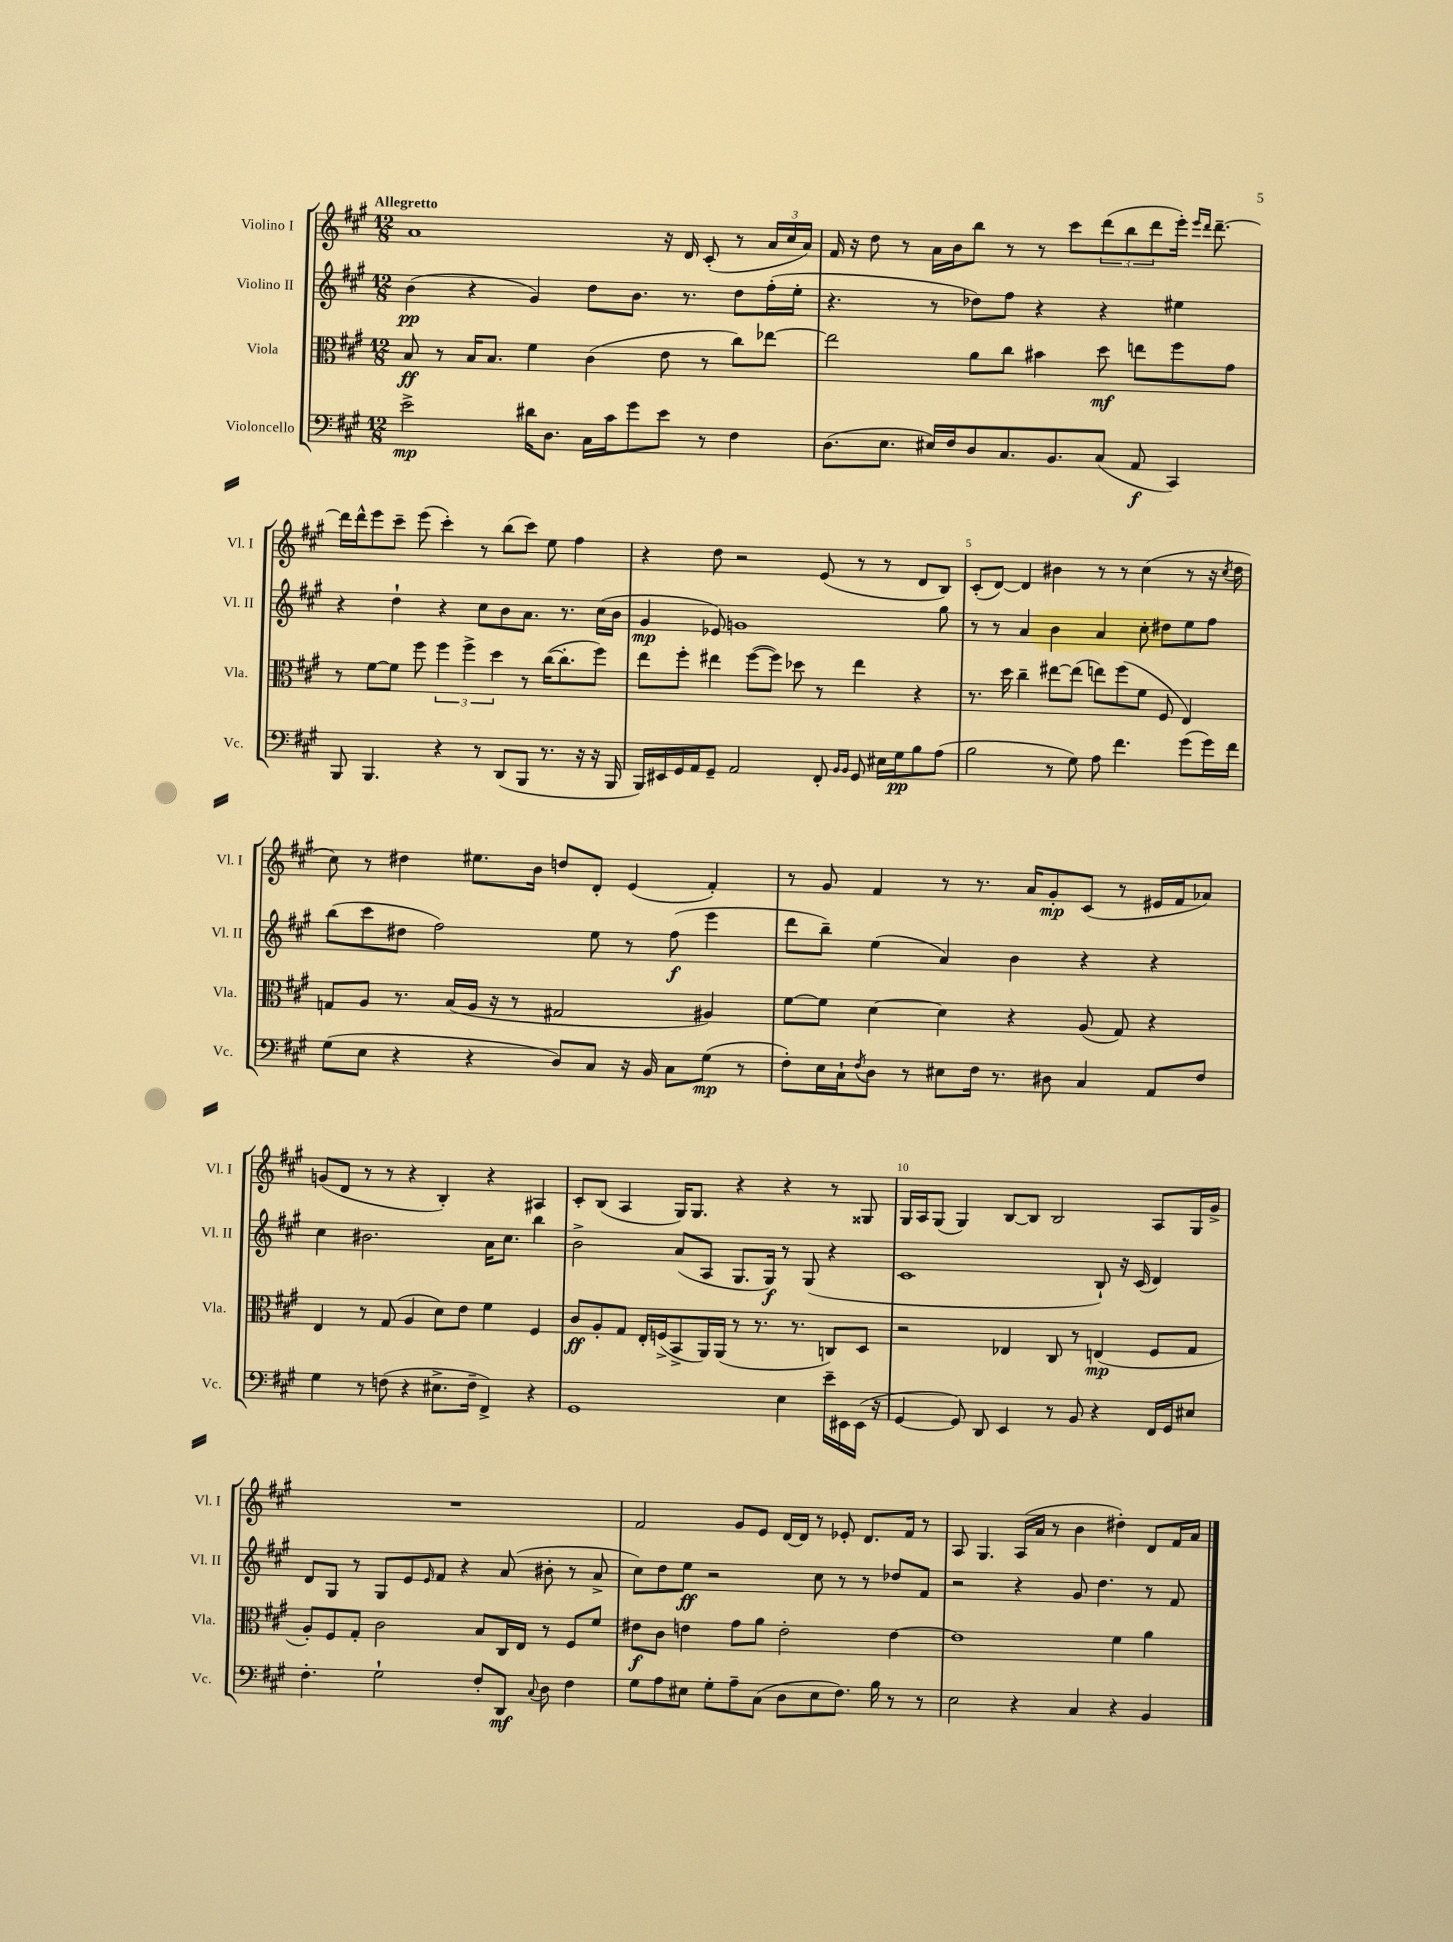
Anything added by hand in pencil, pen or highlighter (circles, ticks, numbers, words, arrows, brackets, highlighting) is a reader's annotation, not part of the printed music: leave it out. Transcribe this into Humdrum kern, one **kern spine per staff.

**kern	**kern	**kern	**kern
*staff4	*staff3	*staff2	*staff1
*clefF4	*clefC3	*clefG2	*clefG2
*k[f#c#g#]	*k[f#c#g#]	*k[f#c#g#]	*k[f#c#g#]
*M12/8	*M12/8	*M12/8	*M12/8
2e^	8B	(4b	1a
.	8r	.	.
.	16B	4r	.
.	8.B	.	.
16d#	4f#	4g#)	.
8.D	.	.	.
16C#	(4c#	8dd	.
16c#	.	.	.
8g#	.	8.b	.
8e	8e	.	16r
.	.	8.r	16d
8r	8r	.	(8c#'
4F#	8cc#)	8dd	8r
.	[8ee-	(16ff#'	24a
.	.	.	24cc#
.	.	16ee'	.
.	.	.	24a)
=	=	=	=
(8.D	2ee-]	4.r	16f#
.	.	.	16r
.	.	.	8dd
8.E	.	.	.
.	.	.	8r
16E#)	.	8r	16a
16F#	.	.	16b
8D	8a	8dd-)	8bb
8.C#	8cc#	8ff#	8r
.	4b#	4r	8r
8.BB	.	.	.
.	.	.	8ccc#
(8C#	8dd	4r	(12ddd
.	.	.	12bb
8AA	8ee	.	.
.	.	.	12ddd
4CC#)	8ff#	4ee#	16eee')
.	.	.	16qqeee
.	.	.	16qqddd
.	.	.	[8.ddd~
.	8g#	.	.
=	=	=	=
8BBB	8r	4r	16ddd]
.	.	.	16ddd^^
4.BBB	[8f#	.	8eee
.	8f#]	4dd`	8ccc#~
.	8ff#	.	(8eee
4r	6ff#	4r	4ccc#')
.	6ff#^	.	.
8r	.	8cc#	8r
.	6dd	.	.
(8DD	.	8b	(8bb
8BBB	8r	8.a	8ccc#)
8.r	([16cc#	.	8ee
.	8.cc#']	8.r	.
.	.	.	4ff#
16r	.	.	.
16r	8ff#)	(16cc#	.
16BBB	.	16b	.
=	=	=	=
16BBB)	8ee	4g#	4r
16EE#	.	.	.
16GG#	8ff#'	.	.
16AA	.	.	.
8GG#~	4ee#	8e-)	8dd
2AA	.	1g	2r
.	([8ff#	.	.
.	8ff#])	.	.
.	8dd-	.	.
8FF#'	8r	.	(8e
16qqBB	.	.	.
16qqBB	.	.	.
8GG#	4ee#	.	8r
16E#	.	.	8r
16G#	.	.	.
8B	4r	.	8d
(8A	.	8gg#	8B)
=	=	=	=
2B	8.r	8r	(8c#'
.	.	8r	[8d)
.	16dd	.	.
.	4cc#~	4a	4d]
8r	[8ee#	4b	4b#
8G#)	(8ee#]	.	.
8A	8ee)	4a	8r
4.f#	(8ff#	.	8r
.	8f#	8cc#'	(4cc#
.	8F#	8dd#	.
(8g#	4E)	8ee	8r
16g#)	.	8ff#	16r
.	.	.	8qcc#
16f#	.	.	16dd
=	=	=	=
(8G#	8G	(8bb	8cc#)
8E	8A	8ccc#	8r
4r	8.r	8dd#	4dd#
.	.	2ff#)	.
.	(16B	.	.
4r	16A	.	8.ee#
.	16r	.	.
.	8r	.	.
.	.	.	16b
8D)	2G#	.	8dd
8C#	.	8ee	8d'
16r	.	8r	(4e
16BB	.	.	.
8C#	.	(8ff#	.
(8G#	4A#)	4eee	4f#')
8r	.	.	.
=	=	=	=
8F#')	[8f#	8ddd	8r
16E	8f#]	8bb~)	8g#
16C#`	.	.	.
8qF#	.	.	.
8D	[4d	(4ee	4f#
8r	.	.	.
8E#	4d]	4a)	8r
16F#	.	.	8.r
8.r	.	.	.
.	4r	4b	.
.	.	.	16a
8D#	.	.	8g#'
4C#	(8A	4r	(8c#
.	8G#)	.	8r
8AA	4r	4r	16e#
.	.	.	16f#
8F#	.	.	8a-)
=	=	=	=
4G#	4E	4cc#	(8g
.	.	.	8d
8r	8r	2.b#	8r
(8F	(8G#	.	8r
4r	4A	.	4r
8.E#^	8d)	.	4B')
.	8e	.	.
16F~	.	.	.
4FF#^)	4f#	16a	4r
.	.	8.cc#	.
4r	4F#	4bb	4A#
=	=	=	=
1GG#	8c#	2b^	8c#'
.	8A'	.	(8B
.	8G#	.	4A
.	16E'	.	.
.	(16F^	.	.
.	8BB^	(8a	16G#)
.	.	.	8.G#
.	16AA)	8A	.
.	(16AA	.	.
.	8r	8.G#	4r
.	8.r	.	.
.	.	16G#)	.
4E	.	8r	4r
.	8.r	.	.
.	.	(8G#	.
16e~	8C)	4r	8r
16EE#	.	.	.
(16EE#	8D	.	8G##
16r	.	.	.
=	=	=	=
[4GG#	2r	1c#	16G#
.	.	.	16A
.	.	.	(8G#
8GG#])	.	.	4G#)
8DD	.	.	.
4EE	4E-	.	[8B
.	.	.	8B]
8r	8C#	.	2B
8BB	8r	.	.
4r	(4E	8B`)	.
.	.	16r	.
.	.	(16c#	.
16FF#	8F#	4d)	8A
16GG#	.	.	.
8E#	8G#	.	16G#
.	.	.	16g#^
=	=	=	=
4.F#'	8A')	8d	1.r
.	8F#	8G#	.
.	8G#'	8r	.
2G#`	2c#	8G#	.
.	.	8e	.
.	.	16qqe	.
.	.	8f#	.
.	.	4r	.
8F#'	8B	.	.
8DD	16C#	(8a	.
.	16E	.	.
8qqC#	.	.	.
8D	8r	8b#'	.
4F#	8F#	8r	.
.	8f#	8a^	.
=	=	=	=
8G#	8e#	8cc#)	2f#
8A	8c#	8dd	.
8E#	4e	8ee	.
8G#'	.	2r	.
8A~	8g#	.	8g#
(8C#	8a	.	8e
8D	2e'	.	[16d
.	.	.	16d]
8E#	.	8cc#	8r
8.F#)	.	8r	8e-'
.	.	8r	8.d
16B	.	.	.
8r	[4e	8dd-	.
.	.	.	16f#
8r	.	8f#	8r
=	=	=	=
2E	1e]	2r	8A
.	.	.	4.G#
4r	.	4r	(16A
.	.	.	16a
.	.	.	8r
4C#	.	8g#	4b
.	.	4.dd	.
4r	4f#	.	4dd#')
4BB	4a	8r	8d
.	.	8f#	16f#
.	.	.	16a
==	==	==	==
*-	*-	*-	*-
